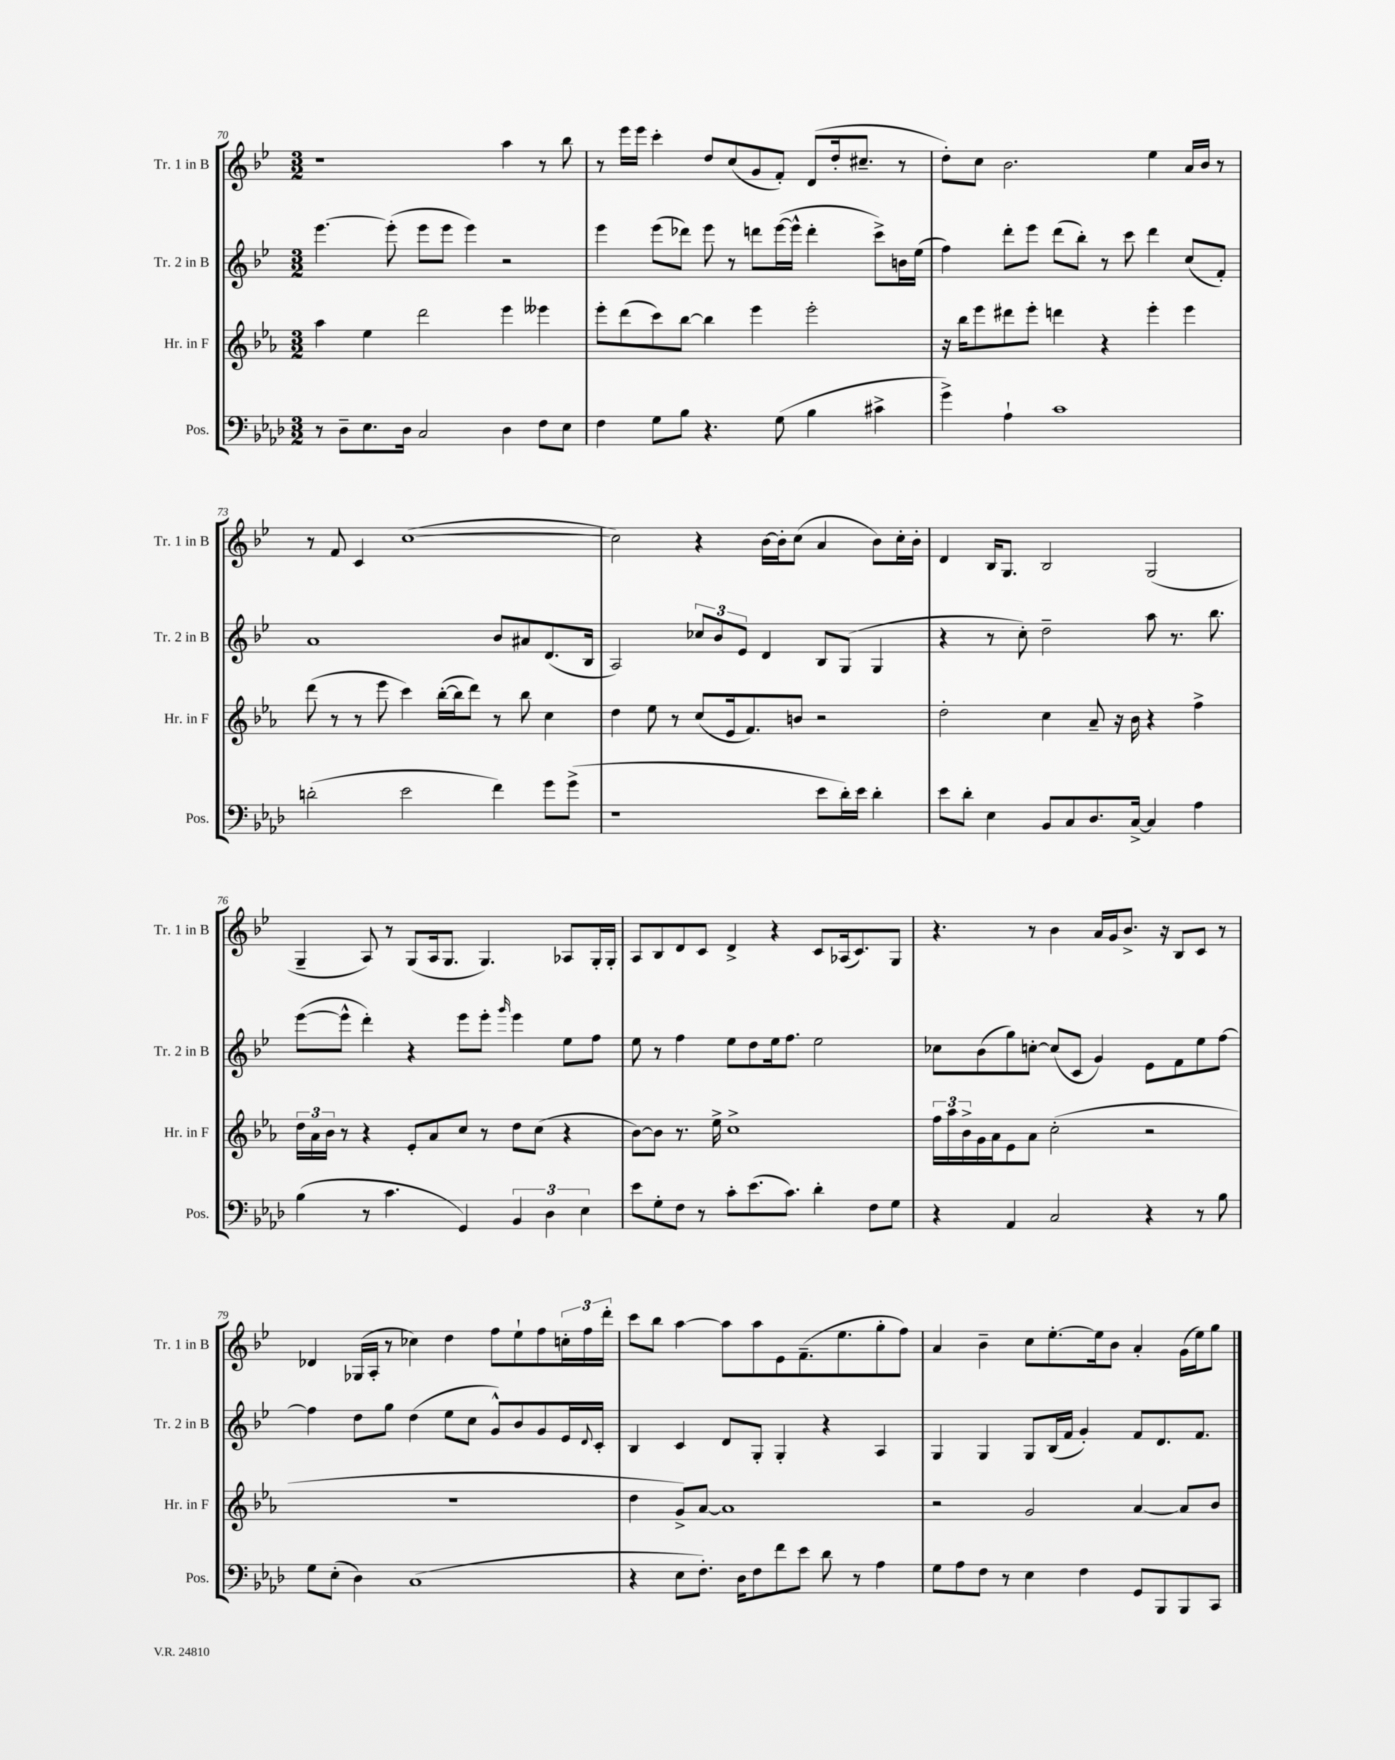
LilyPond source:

<<
\new StaffGroup <<
\new Staff = "s0" \with { instrumentName = "Tr. 1 in B" shortInstrumentName = "Tr. 1 in B" } {
    \clef treble \key bes \major \numericTimeSignature \time 3/2
    r1 a''4 r8 bes''8 |
    r8 ees'''16 ees'''16 c'''4-. d''8 c''8( g'8 f'8-.) d'8( d''16-. cis''8.-- r8 |
    d''8-.) c''8 bes'2. ees''4 a'16 bes'16 r8 |
    r8 f'8 c'4 c''1~( |
    c''2) r4 bes'16~ bes'16-. c''8( a'4 bes'8) c''16-. bes'16-. |
    d'4 bes16 g8. bes2 g2( |
    g4-- a8) r8 g8( a16 g8. g4.) aes8 g16-. g16-. |
    a8 bes8 d'8 c'8 d'4-> r4 c'8 aes16( c'8.) g8 |
    r4. r8 bes'4 a'16 g'16 bes'8.-> r16 bes8 c'8 r8 |
    des'4 ges16( a16-. r8 ces''4) d''4 f''8 ees''8-! f''8 \tuplet 3/2 { c''16-. f''16 d'''16-. } |
    c'''8 bes''8 a''4~ a''8 a''8 ees'8 f'8.--( ees''8. g''8-. f''8) |
    a'4 bes'4-- c''8 ees''8.~-. ees''16 bes'8 a'4-. g'16( ees''16) g''8 \bar "|." |
}
\new Staff = "s1" \with { instrumentName = "Tr. 2 in B" shortInstrumentName = "Tr. 2 in B" } {
    \clef treble \key bes \major \numericTimeSignature \time 3/2
    ees'''4.~ ees'''8-.( ees'''8 ees'''8 ees'''4) r2 |
    ees'''4 ees'''8( des'''8) ees'''8 r8 d'''8 ees'''16~( ees'''16-^ d'''4-. c'''8->) b'16 ees''16( |
    f''4) d'''8-. ees'''8 d'''8( bes''8-.) r8 c'''8 d'''4 c''8( f'8-.) |
    a'1 bes'8 ais'8 d'8.( bes16 |
    a2) \tuplet 3/2 { ces''8 bes'8 ees'8 } d'4 bes8 g8( g4 |
    r4 r8 c''8-.) d''2-- a''8 r8. bes''8. |
    ees'''8~( ees'''8-^ d'''4-.) r4 ees'''8 ees'''8-. \grace { g'''16 } ees'''4 ees''8 f''8 |
    ees''8 r8 f''4 ees''8 d''8 ees''16 f''8. ees''2 |
    ces''8 bes'8( g''8) c''8~-. c''8( c'8 g'4) ees'8 f'8 ees''8 f''8~ |
    f''4 d''8 g''8 d''4( ees''8 c''8 g'8-^) bes'8 g'8 ees'16 \appoggiatura { d'8 } c'16-. |
    bes4 c'4 d'8 g8-. g4-. r4 a4 |
    g4 g4 g8 bes16( f'16 g'4-.) f'8 d'8. f'8. \bar "|." |
}
\new Staff = "s2" \with { instrumentName = "Hr. in F" shortInstrumentName = "Hr. in F" } {
    \clef treble \key ees \major \numericTimeSignature \time 3/2
    aes''4 ees''4 d'''2 ees'''4 eeses'''4 |
    ees'''8-. d'''8( c'''8) bes''8~ bes''4 ees'''4 ees'''2-. |
    r16 bes''16 ees'''8 dis'''8 ees'''8-. d'''4 r4 ees'''4-. ees'''4 |
    d'''8( r8 r8 ees'''8 c'''4) bes''16~-.( bes''16 d'''8) r8 bes''8 c''4 |
    d''4 ees''8 r8 c''8( ees'16 f'8.) b'8 r2 |
    d''2-. c''4 aes'8-- r16 bes'16 r4 f''4-> |
    \tuplet 3/2 { d''16 aes'16 bes'16 } r8 r4 ees'8-. aes'8 c''8 r8 d''8 c''8( r4 |
    bes'8~) bes'8 r8. ees''16-> c''1-> |
    \tuplet 3/2 { f''16 aes''16 bes'16-> } g'16 aes'16 ees'8 aes'8 c''2-.( r2 |
    R1. |
    d''4 g'8->) aes'8~ aes'1 |
    r2 g'2 aes'4~ aes'8 bes'8 \bar "|." |
}
\new Staff = "s3" \with { instrumentName = "Pos." shortInstrumentName = "Pos." } {
    \clef bass \key aes \major \numericTimeSignature \time 3/2
    r8 des8-- ees8. des16 c2 des4 f8 ees8 |
    f4 g8 bes8 r4. g8( bes4 cis'4-> |
    g'4->) aes4-! c'1 |
    d'2-.( ees'2 f'4) g'8 g'8->( |
    r1 ees'8 des'16-.) ees'16 des'4-. |
    ees'8 des'8-. ees4 bes,8 c8 des8. c16~-> c4 aes4 |
    bes4( r8 c'4. g,4) \tuplet 3/2 { bes,4 des4 ees4 } |
    ees'8 g8-. f8 r8 c'8-. ees'8.( c'8.) des'4-. f8 g8 |
    r4 aes,4 c2 r4 r8 bes8 |
    g8 ees8-.( des4) c1( |
    r4 ees8 f8.-.) des16 f8 f'8 ees'8 des'8 r8 aes4 |
    g8 aes8 f8 r8 ees4 f4 g,8 bes,,8 bes,,8 c,8 \bar "|." |
}
>>
>>
\layout { \context { \Score currentBarNumber = #70 } }
